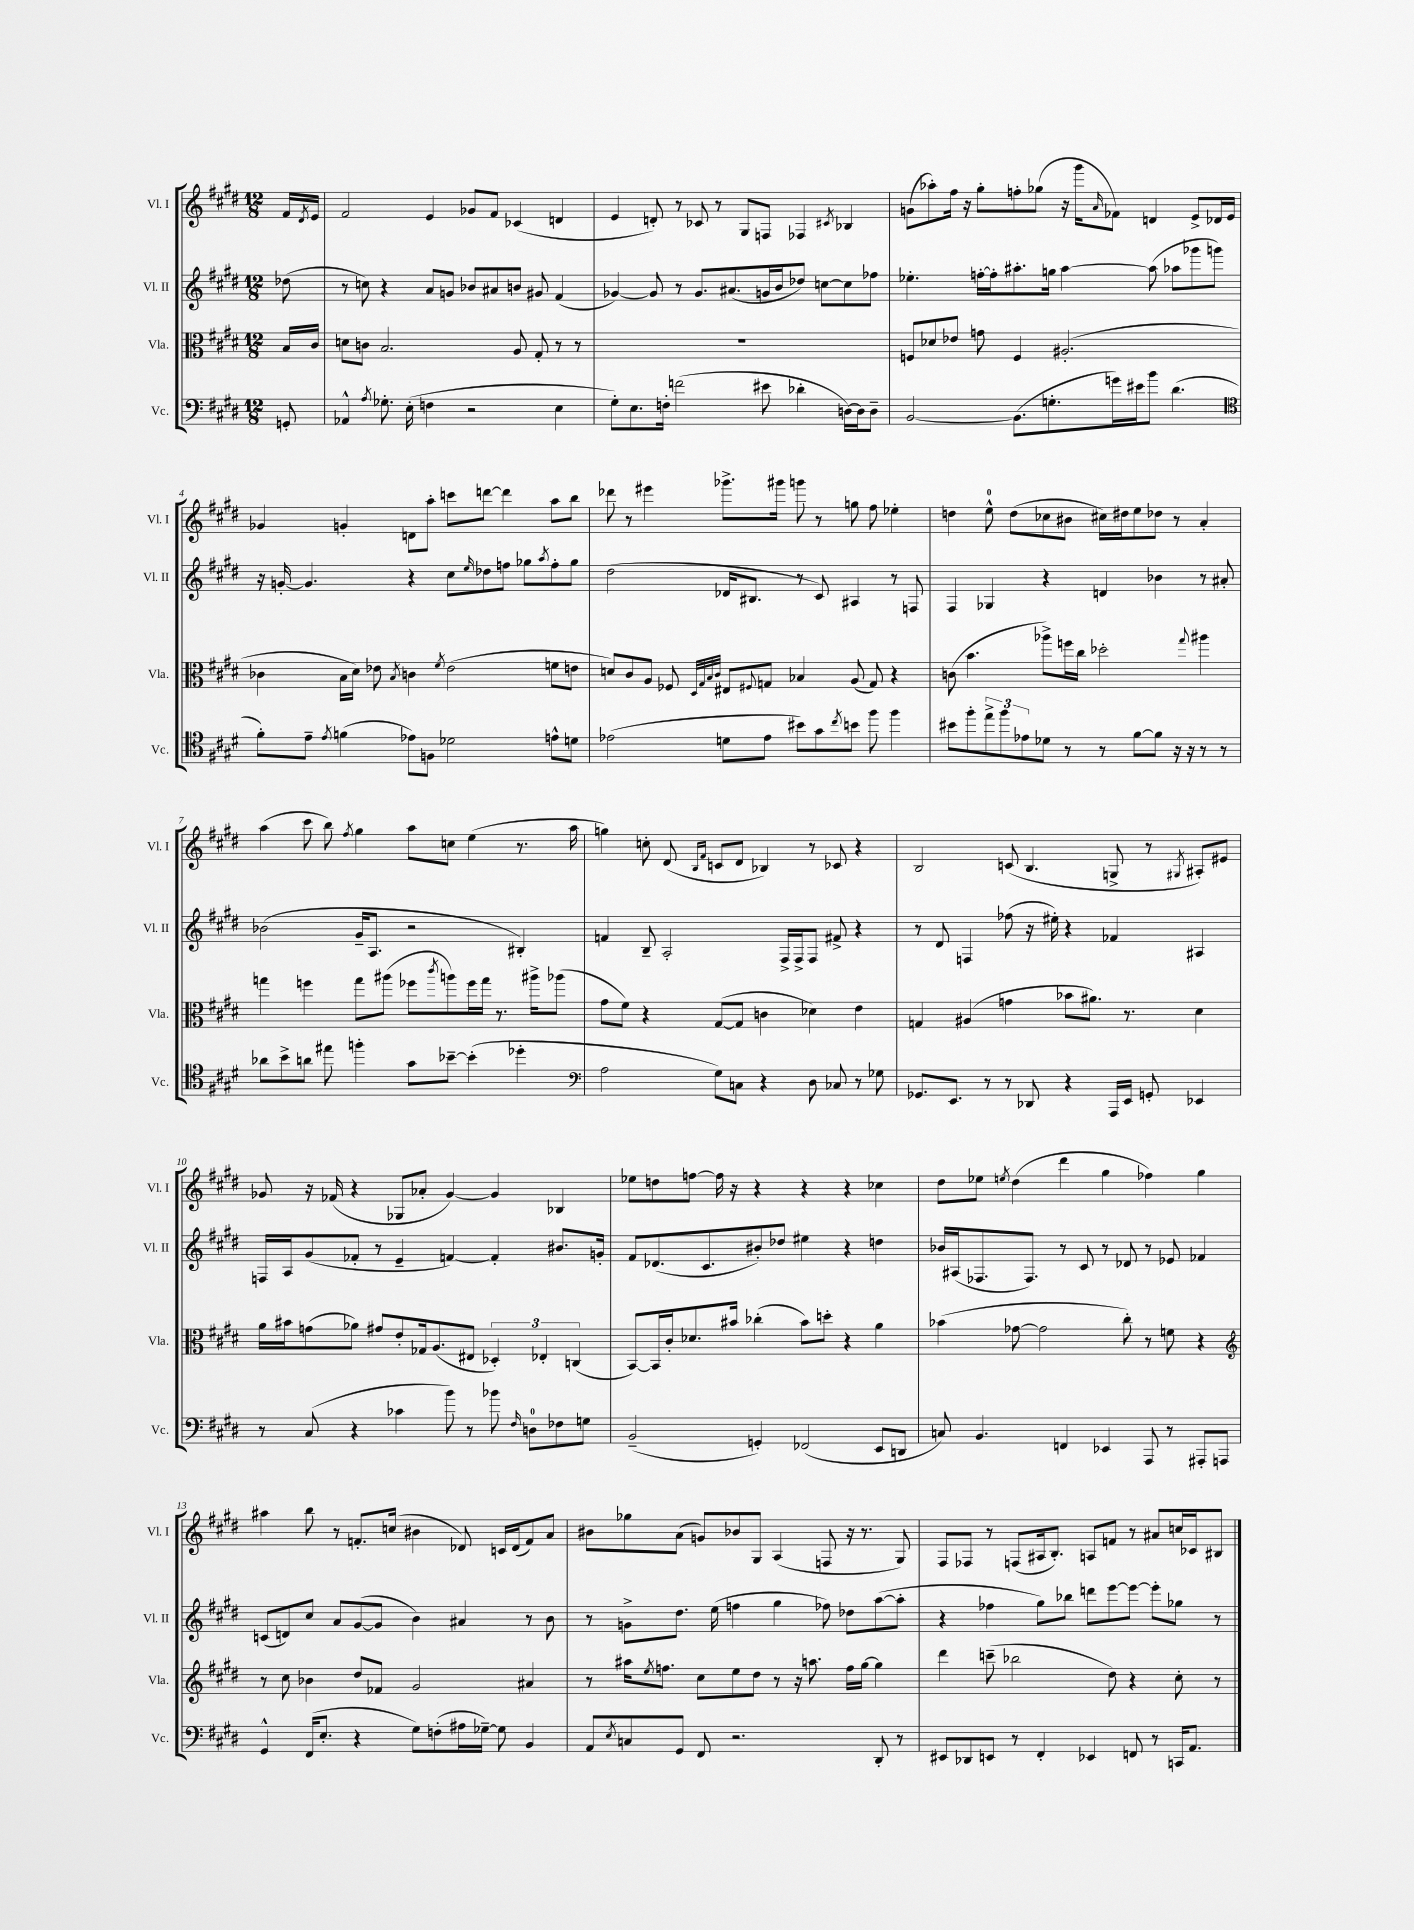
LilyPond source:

<<
\new StaffGroup <<
\new Staff = "s0" \with { instrumentName = "Vl. I" shortInstrumentName = "Vl. I" } {
    \clef treble \key e \major \numericTimeSignature \time 12/8 \partial 8
    fis'16 \acciaccatura { dis'8 } e'16 |
    fis'2 e'4 ges'8 fis'8 ces'4( d'4 |
    e'4 d'8-.) r8 ces'8 r8 gis8 f8 fes4 \acciaccatura { cis'8 } bes4 |
    g'8( aes''8-.) fis''16 r16 gis''8-. f''8-. ges''8( r16 gis'''16 \grace { a'16 } fes'8) d'4 e'8-> des'16 e'16 |
    ges'4 g'4-. d'8 a''8-. c'''8 d'''8~ d'''4 a''8 b''8 |
    des'''8 r8 eis'''4 ges'''8.-> gis'''16 g'''8 r8 g''8 fis''8 ees''4-. |
    d''4 e''8-0-^ d''8( ces''8 bis'8 cis''16) dis''16 e''8 des''8 r8 a'4-. |
    a''4( cis'''8 b''8) \acciaccatura { fis''8 } gis''4 a''8 c''8 e''4( r8. a''16 |
    g''4) c''8-. dis'8( \grace { b16 fis'16 } c'8 dis'8 bes4) r8 ces'8 r4 |
    b2 c'8( b4. g8-> r8 \acciaccatura { gis8 } ais8-.) eis'8 |
    ges'8 r16 fes'16( r4 ges8 aes'8-. ges'4~) ges'4 bes4 |
    ees''8 d''8 f''8~ f''16 r16 r4 r4 r4 ces''4 |
    dis''8 ees''8 \acciaccatura { e''8 } dis''4( dis'''4 gis''4 fes''4) gis''4 |
    ais''4 b''8 r8 f'8.-. c''16( bis'4 des'8) c'16 des'16( f'8) a'8 |
    bis'8 ges''8 a'8( g'8) bes'8 gis8 a4( f8 r16 r8. gis8) |
    fis8 fes8 r8 f8( ais16 b8.-.) a8 f'8 r8 ais'8 c''16 ces'16 bis8 \bar "|." |
}
\new Staff = "s1" \with { instrumentName = "Vl. II" shortInstrumentName = "Vl. II" } {
    \clef treble \key e \major \numericTimeSignature \time 12/8 \partial 8
    des''8( |
    r8 c''8) r4 a'8 g'8 bes'8 ais'8 b'8 gis'8 fis'4( |
    ges'4~) ges'8 r8 ges'8. ais'8.( g'16 b'16 des''8) c''8~ c''8 fes''8 |
    ees''4.-. f''16~-. f''16-. ais''8.-. g''16 ais''4~ ais''8( aes''8 ges'''8 g'''8) |
    r16 g'16~-. g'4. r4 cis''8 \grace { e''16 } des''8 f''8 ges''8 \acciaccatura { a''8 } f''8-. ges''8 |
    dis''2( des'16 bis8. r8 cis'8) ais4 r8 f8 |
    fis4 ges4 r4 d'4 bes'4 r8 ais'8-. |
    bes'2( gis'16-- a8. r2 bis4-.) |
    f'4 b8-- a2-. fis16-> fis16-> fis8 fis'8-> r4 |
    r8 dis'8 f4 fes''8( r16 eis''16-.) r4 fes'4 ais4 |
    f16 a16 gis'8( fes'8-. r8 e'4-- f'4~) f'4-. bis'8. g'16-. |
    fis'8 des'8.( cis'8. bis'8-.) des''8 eis''4 r4 d''4 |
    bes'16 ais16( fes8. fes8.) r8 cis'8 r8 des'8 r8 ees'8 fes'4 |
    c'8( d'8) cis''8 a'8 gis'8~( gis'8 b'4) ais'4 r8 b'8 |
    r8 g'8-> dis''8. e''16( f''4 gis''4 fes''8) des''8 a''8~( a''8-. |
    r4 fes''4 gis''8) bes''8 d'''8 e'''8~ e'''8~ e'''8-. ges''8 r8 \bar "|." |
}
\new Staff = "s2" \with { instrumentName = "Vla." shortInstrumentName = "Vla." } {
    \clef alto \key e \major \numericTimeSignature \time 12/8 \partial 8
    b16 cis'16 |
    d'8 c'8 b2. a8 gis8-. r8 r8 |
    R1. |
    f8 des'8 ees'8 g'8 f4 ais2.-.( |
    ces'4 b16 dis'16) ees'8 \acciaccatura { b8 } c'4 \acciaccatura { fis'8 } ees'2( f'8 e'8 |
    d'8) cis'8 a8 fes8 \grace { dis32 gis32 b32 cis'32 } eis8 \appoggiatura { fis8 } g8 bes4 a8( g8) r4 |
    c'8( b'4. aes''8->) f''16 cis''16 des''2-. \appoggiatura { gis''8 } ais''4 |
    g''4 f''4 g''8 ais''8( fes''8 \acciaccatura { cis'''8 } a''8) fes''16 g''16 r8. ais''16-> aes''8( |
    gis'8 fis'8) r4 gis8~( gis8 c'4 des'4) e'4 |
    g4 ais4( g'4 bes'8 ais'8.) r8. dis'4 |
    a'16 bis'16 g'8( aes'8) gis'8 e'8-. ges16 a8.( eis8 \tuplet 3/2 { des4-.) ees4-. c4( } |
    b,8~) b,16 cis'16-. des'8. bis'16 ces''4-.( bis'8) d''8-. r4 a'4 |
    bes'4( ges'8~ ges'2 cis''8-.) r8 f'8 r4 |
    \clef treble r8 cis''8 bes'4 dis''8 fes'8 gis'2 ais'4 |
    r8 ais''16 \acciaccatura { e''8 } f''8. cis''8 e''8 dis''8 r8 r16 a''8. f''16 gis''16~ gis''4 |
    dis'''4 c'''8--( bes''2 dis''8) r4 cis''8-. r8 \bar "|." |
}
\new Staff = "s3" \with { instrumentName = "Vc." shortInstrumentName = "Vc." } {
    \clef bass \key e \major \numericTimeSignature \time 12/8 \partial 8
    g,8-. |
    aes,4-^ \acciaccatura { a8 } ges8.-. e16-.( f4 r2 e4 |
    gis8-.) e8. f16-. f'2( eis'8 des'4-. d16~) d16 d8-- |
    b,2~ b,8.( g8.-. g'16) eis'16 b'8 dis'4.( |
    \clef tenor fis'8-.) e'8-- \acciaccatura { e'8 } f'4( ees'8) f8 des'2 e'8-^ d'8 |
    ees'2( d'8 ees'8 bis'8) gis'8 \acciaccatura { cis''8 } b'8 fis''8 fis''4 |
    bis'8 fis''8-. \tuplet 3/2 { e''8-> fis''8 ees'8 } des'8 r8 r8 fis'8~ fis'8 r16 r16 r8 r8 |
    aes'8 b'8-> a'8 eis''8 f''4-. gis'8 bes'8~-- bes'4-.( des''4-. |
    \clef bass a2 gis8) c8 r4 dis8 ces8 r8 ges8 |
    ges,8. e,8. r8 r8 des,8 r4 a,,16 e,16 g,8-. ees,4 |
    r8 cis8( r4 ces'4 b'8) r8 bes'8 \grace { fis16 } d8-0 fes8 g8 |
    b,2--( g,4-.) fes,2( e,8 d,8 |
    c8) b,4. f,4 ees,4 a,,8 r8 ais,,8-. a,,8 |
    gis,4-^ fis,16( e8.-. r4 gis8) f8-.( ais16 ges16~--) ges8 b,4 |
    a,8 \acciaccatura { e8 } c8 gis,8 fis,8 r2. dis,8-. r8 |
    eis,8 des,8 e,8 r8 fis,4-. ees,4 f,8 r8 c,16 a,8. \bar "|." |
}
>>
>>
